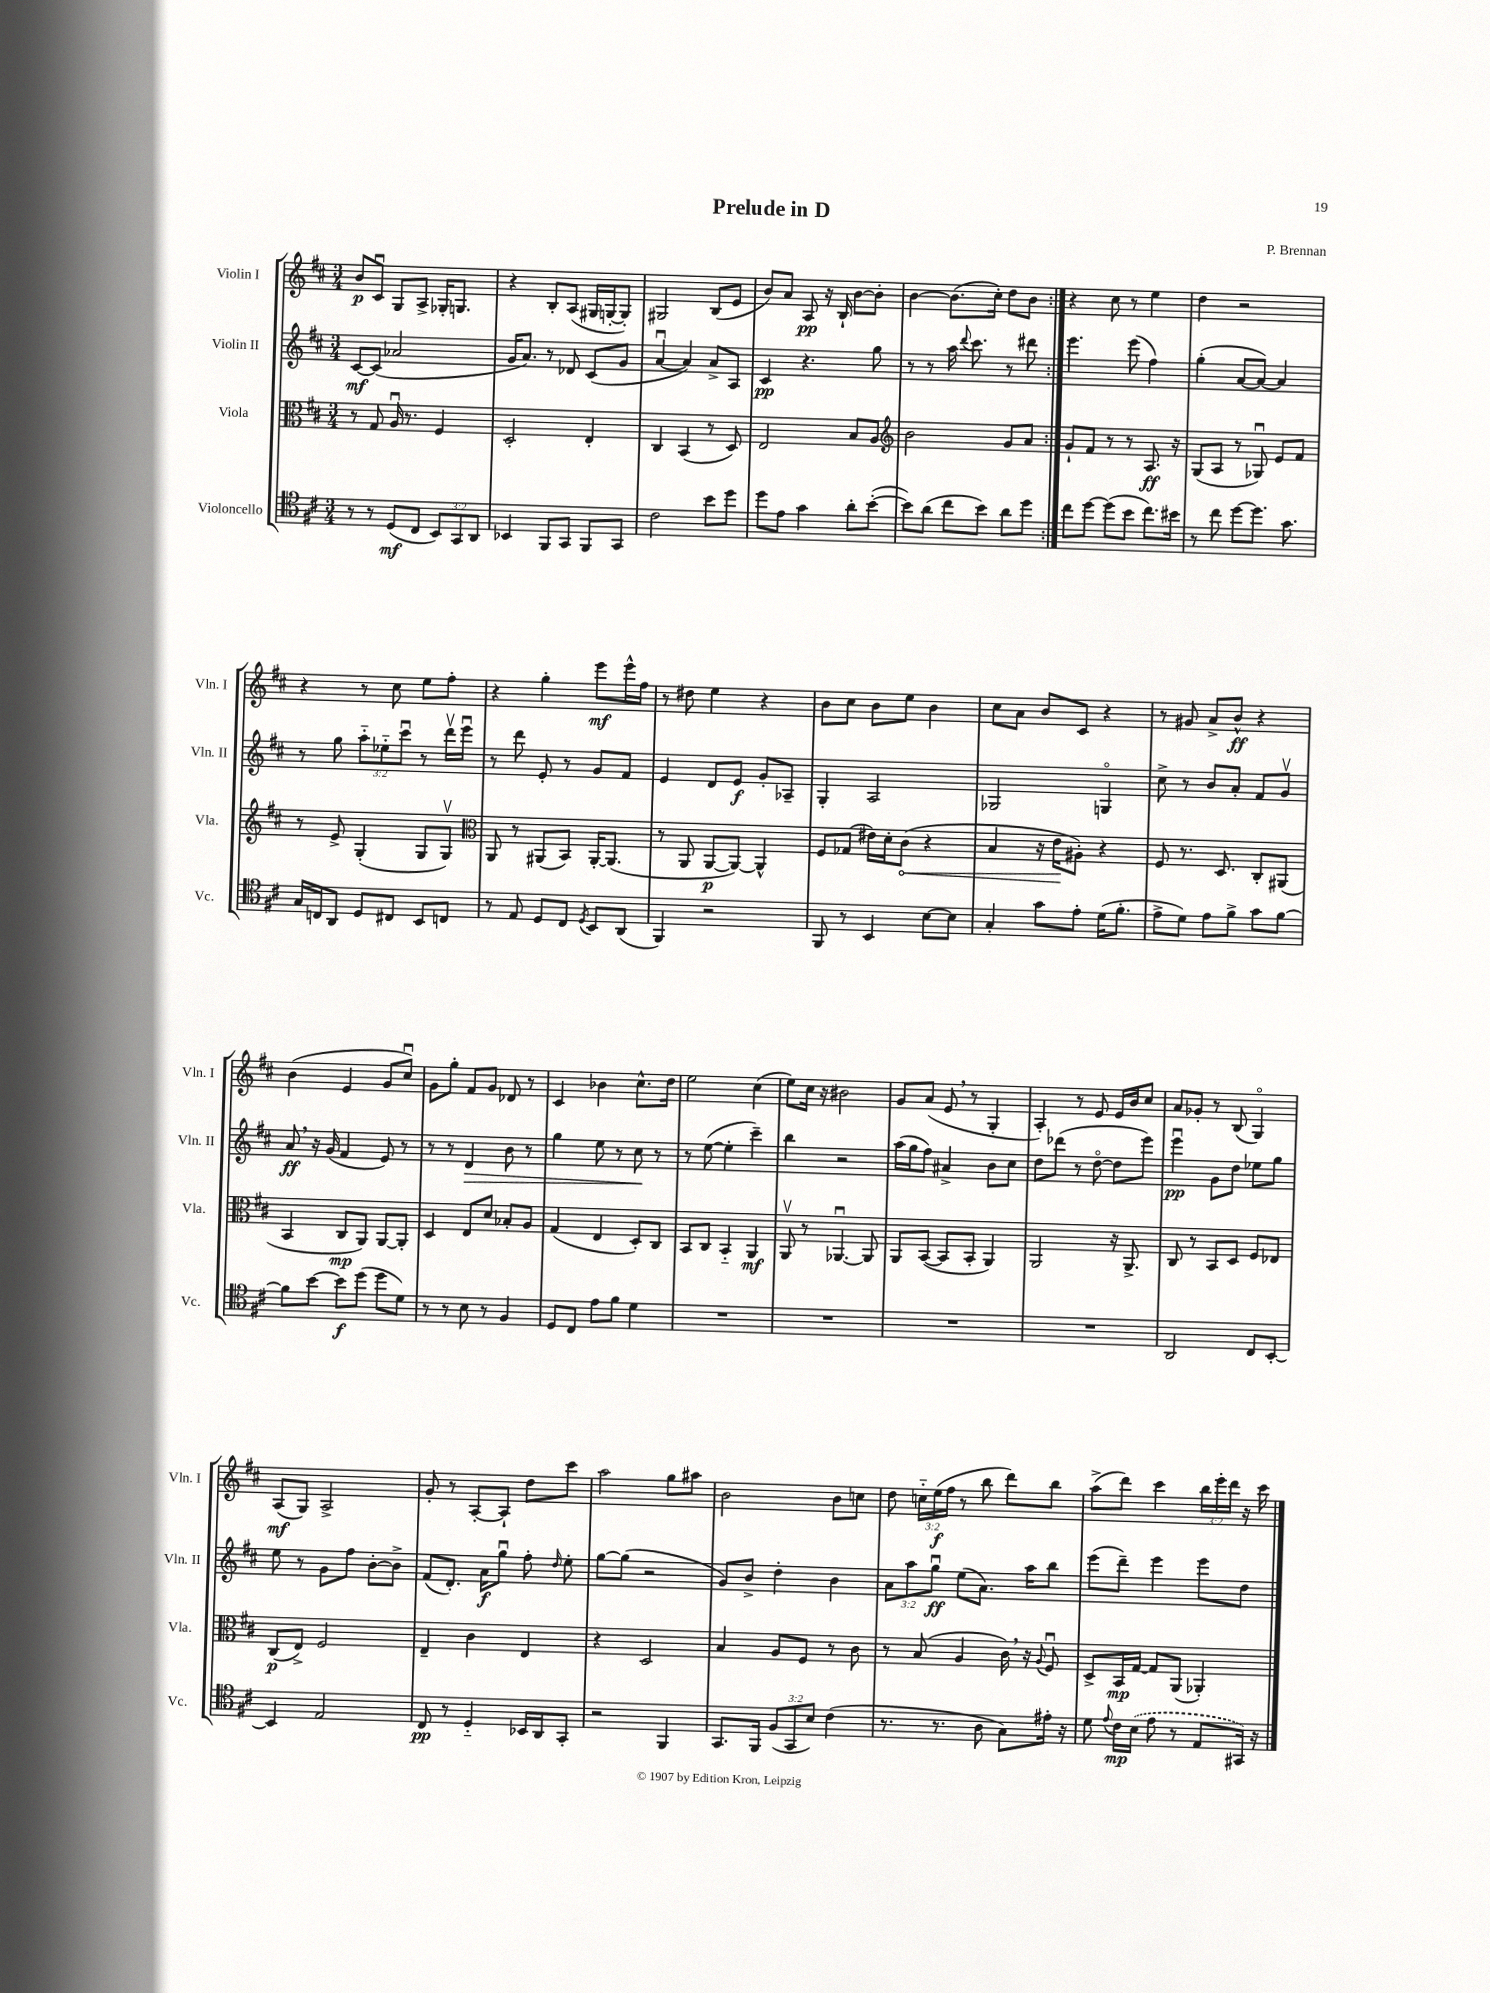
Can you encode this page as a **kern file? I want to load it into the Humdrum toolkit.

**kern	**kern	**kern	**kern
*staff4	*staff3	*staff2	*staff1
*clefC4	*clefC3	*clefG2	*clefG2
*k[f#c#]	*k[f#c#]	*k[f#c#]	*k[f#c#]
*M3/4	*M3/4	*M3/4	*M3/4
8r	8r	[8c#/L	8b/L
8r	8G/	(8c#/]J	8c#u/J
(8D/L	16Au/	2a-/	8G/L
.	8.r	.	.
8C#/J	.	.	8A^/J
12BB/L)	4F#/	.	16G-'/LK
.	.	.	8.G/J
12GG/	.	.	.
12AA/J	.	.	.
=	=	=	=
4BB-/	2D'/	16g/LK	4r
.	.	8.a/J)	.
8FF#/L	.	8r	8B'/L
8GG/J	.	8d-/	(8A/J
8FF#/L	4E'/	(8c#/L	16G#/LL
.	.	.	[16G'/J
8GG/J	.	8g/J	8G'/]J)
=	=	=	=
2c#\	4C#/	[4au/	2G#/
.	(4BB/	4a/])	.
8b\L	8r	8a^/L	(8B/L
8dd\J	8D/)	8A/J	8e/J
=	=	=	=
8dd\L	2E/	4c#/	8b/L)
8e\J	.	.	8a/J
4g\	.	4.r	8A/
.	.	.	16r
.	.	.	16B`/
8a'\L	8B/L	.	[8b\L
([8b'\J	8A/J	8gg\	8b'\]J
=	=	=	=
*	*clefG2	*	*
8b\]L)	2b\	8r	[4b\
(8a\J	.	8r	.
8cc#\L	.	16aa\	(8.b\]L
.	.	8qqddd/	.
.	.	8.ccc#\	.
8b\J)	.	.	.
.	.	.	16cc#'\Jk)
8a\L	8g/L	8r	8dd\L
8dd\J	8a/J	8ddd#\	8b\J
=:|!	=:|!	=:|!	=:|!
8cc#\L	8g`/L	4.eee\	4r
[8dd\J	8f#/J	.	.
(8dd\]L	8r	.	8cc#\
8b\J	8r	(8eee\	8r
8.cc#\L)	8.A/	4ff#\)	4ee\
16b#\Jk	16r	.	.
=	=	=	=
8r	(8G/L	(4gg'\	4dd\
8cc#\	8A/J	.	.
[8dd\L	8r	[8a/L	2r
8.dd\]J	8G-u/)	8a/_J)	.
.	8e/L	4a/]	.
8.g\	.	.	.
.	8f#/J	.	.
=	=	=	=
16G/LL	8r	8r	4r
16C/J	.	.	.
8AA/J	8e^/	8gg\	.
8D/L	(4G'/	12aa'~\L	8r
.	.	12ee-'~\	.
8C#/J	.	.	8cc#\
.	.	12ccc#u\J	.
8BB/L	8G/L	8r	8ee\L
8C/J	8Gv/J)	16dddv\LL	8ff#'\J
.	.	16eeeu\JJ	.
=	=	=	=
*	*clefC3	*	*
8r	8AA/	8r	4r
8E/	8r	8ddd\	.
8D/L	(8AA#/L	8e'/	4gg'\
8C#/J	8BB/J)	8r	.
8qD/	.	.	.
8BB/L	[16AA#'/LK	8g/L	8eee\L
.	(8.AA#/]J	.	.
(8AA/J	.	8f#/J	16eee^^\L
.	.	.	16ff#\JJ
=	=	=	=
4FF#/)	8r	4e/	8r
.	8AA/	.	8dd#\
2r	[8AA/L	8d/L	4ee\
.	8AA/_J)	8e/J	.
.	4AA^^/]	8g'/L	4r
.	.	8A-~/J	.
=	=	=	=
8FF#/	8F#/L	4G'/	8b\L
8r	(8G-/J	.	8cc#\J
4BB/	16e#\LL)	2A/	8b\L
.	16d'\J	.	.
.	(8c#\J	.	8ee\J
[8B\L	4r	.	4b\
8B\]J	.	.	.
=	=	=	=
4G'/	4B/	2G-/	8cc#\L
.	.	.	8a\J
8g\L	16r	.	8b/L
.	16e\LK	.	.
8e'\J	8A#'\J)	.	8c#/J
(16d\LK	4r	4Go/	4r
8.f#'\J	.	.	.
=	=	=	=
8e^\L	8F#/	8cc#^\	8r
8d\J)	8.r	8r	8g#/
8e\L	.	8b/L	8a^/L
.	8.D/	.	.
8f#^\J	.	8a'/J	8b^^/J
8g\L	8C#'/L	8f#/L	4r
[8f#\J	(8AA#/J	8gv/J	.
=	=	=	=
8f#\]L	4BB/	8a/	(4b\
[8b\J	.	16r	.
.	.	(16g/	.
8b\]L	8C#/L	4f#/	4e/
(8dd\J	8AA/J)	.	.
8dd\L	[8AA/L	8e/)	8g/L
8d\J)	8AA'/]J	8r	8cc#u/J)
=	=	=	=
8r	4D/	8r	8g\L
8r	.	8r	8gg'\J
8B\	8E/L	4d/	8f#/L
8r	8d/J	.	8g/J
4F#/	8B-'/L	8b\	8d-/
.	8A/J	8r	8r
=	=	=	=
8D/L	(4G/	4gg\	4c#/
8C#/J	.	.	.
8e\L	4E/	8ee\	4b-\
8f#\J	.	8r	.
4d\	8D'/L)	8cc#\	8.cc#^^\L
.	8C#/J	8r	.
.	.	.	16dd\Jk
=	=	=	=
2.r	8BB/L	8r	2ee\
.	8C#/J	([8ee\	.
.	4BB'~/	4ee'\]	.
.	4AA/	4ccc#~\)	(4cc#\
=	=	=	=
2.r	8AAv/	4bb\	8ee\L)
.	8r	.	16cc#\Jk
.	.	.	16r
.	[4.AA-u/	2r	2b#\
.	8AA-/]	.	.
=	=	=	=
2.r	8AA/L	(16aa\LL	8g/L
.	.	16gg\J	.
.	([8BB/J	8ff#\J)	(8a/J
.	8BB/]L	4a#^/	8e/
.	8BB'/J	.	8r
.	4AA/)	8b\L	4G'/
.	.	8cc#\J	.
=	=	=	=
2.r	2AA/	8dd\L	4A'/)
.	.	(8ddd-\J	.
.	.	8r	8r
.	.	[8ddo\	8e/
.	16r	8dd\]L	16e/LL
.	8.AA^/	.	16b/J
.	.	8eee\J)	8cc#/J
=	=	=	=
2AA/	8C#/	4eeeu\	8a/L
.	8r	.	8g-'/J
.	8BB/L	8g\L	8r
.	8D/J	8dd\J	(8B/
8C#/L	8F#/L	8ee-\L	4Go/)
[8BB'/J	8E-/J	8gg\J	.
=	=	=	=
4BB/]	(8C#/L	8ee\	(8A/L
.	8E^/J)	8r	8G/J)
2E/	2F#/	8g\L	2A^/
.	.	8ff#\J	.
.	.	[8b'\L	.
.	.	8b^\]J	.
=	=	=	=
8C#/	4E~/	(8f#/L	8g'/
8r	.	8.d'/J)	8r
4D'~/	4c#\	.	[8A'/L
.	.	16a\LK	.
.	.	8ggu\J	8A`/]J
16BB-/LL	4E/	8ff#'\	8dd\L
16AA/J	.	.	.
.	.	16qqdd/	.
8GG'/J	.	8ee'\	8ccc#\J
=	=	=	=
2r	4r	[8gg\L	2aa\
.	.	(8gg\]J	.
.	2D/	2r	.
4FF#/	.	.	8gg\L
.	.	.	8aa#\J
=	=	=	=
8.GG/L	4B/	8g/L)	2b\
.	.	8b^/J	.
16FF#/Jk	.	.	.
(12F#/L	8A/L	4dd'\	.
12GG/	.	.	.
.	8F#/J	.	.
12B/J)	.	.	.
(4c#\	8r	4b\	8b\L
.	8c#\	.	8cc\J
=	=	=	=
8.r	8r	12a\L	8dd\
.	.	12aa\	.
.	(8B/	.	24cc'~\LL
.	.	12ggu\J	(24ee\
8.r	.	.	.
.	.	.	24ff#\JJ
.	4A/	(8ee\L	8r
8A\	.	8.a\J)	8bb\
8G\L)	16c#\)	.	8ddd\L)
.	16r	16aa\LK	.
.	8qqA/	.	.
16e#'\Jk	8F#u/	8bb\J	8bb\J
16r	.	.	.
=	=	=	=
8d\	8D^/L	(8eee\L	(8aa^\L
8qqe/	.	.	.
16c#\LL	16BB/L	8ddd~\J)	8ddd\J)
(16B\JJ	[16G/JJ	.	.
8e\	8G/]L	4eee\	4ccc#\
8r	(8AA/J	.	.
8E/L	4AA-'/)	8eee\L	24bb\LL
.	.	.	24eee'\
.	.	.	24ddd\JJ
16GG#/Jk)	.	8dd\J	16r
16r	.	.	16ccc#\
==	==	==	==
*-	*-	*-	*-
